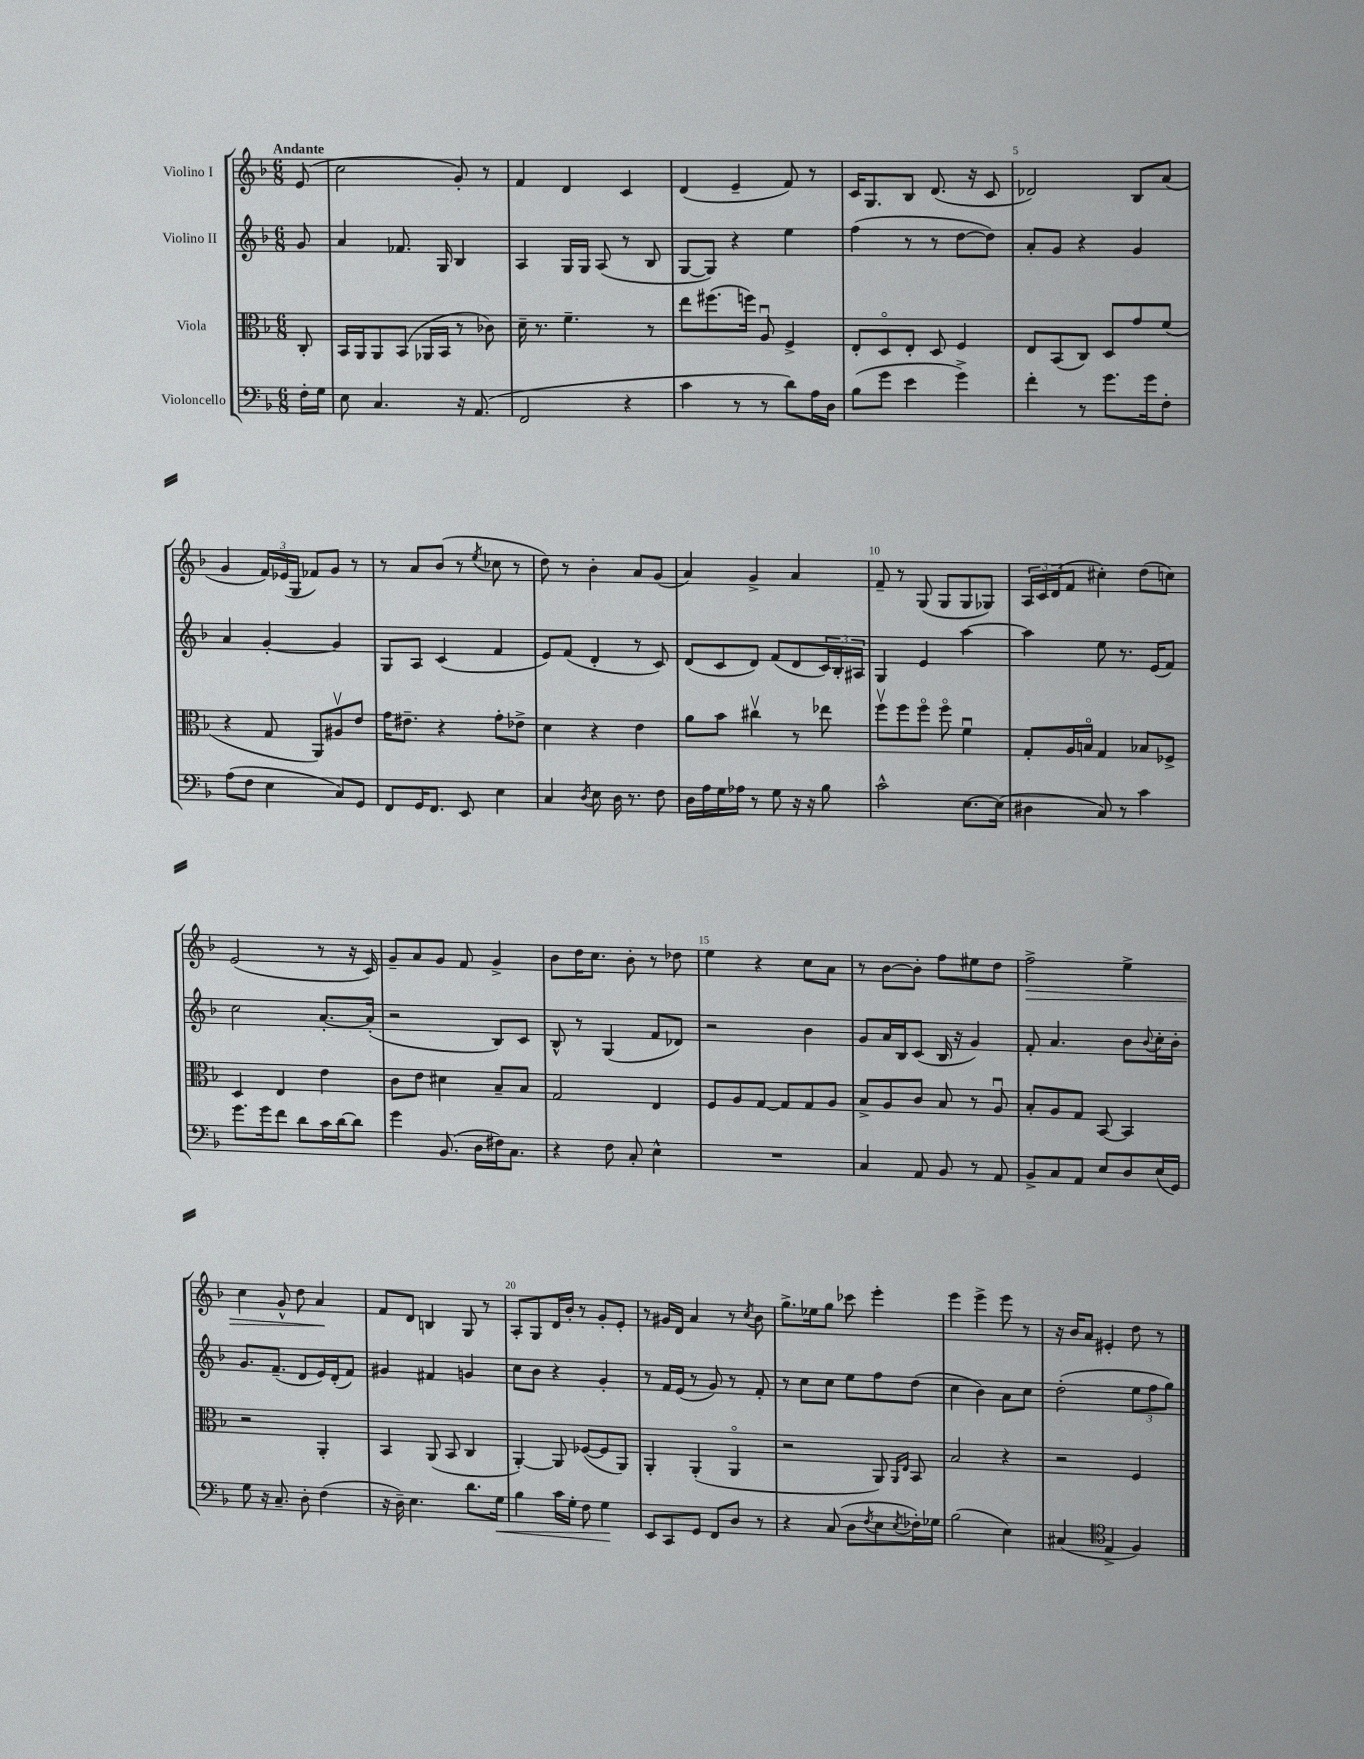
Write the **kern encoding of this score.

**kern	**kern	**kern	**kern
*staff4	*staff3	*staff2	*staff1
*clefF4	*clefC3	*clefG2	*clefG2
*k[b-]	*k[b-]	*k[b-]	*k[b-]
*M6/8	*M6/8	*M6/8	*M6/8
16F'\LL	8C'/	8g/	(8e/
16G\JJ	.	.	.
=	=	=	=
8E\	16BB-/LL	4a/	2cc\
.	16AA/J	.	.
4.C/	8AA/	.	.
.	(8BB-/J	8.f-/	.
.	16AA-/LL	.	.
.	16BB-/JJ	16G/	.
16r	8r	4B-/	8g'/)
(8.AA/	.	.	.
.	8c-\)	.	8r
=	=	=	=
2FF/	16d~\	4A/	4f/
.	8.r	.	.
.	4.f~\	16G/LL	4d/
.	.	16G/JJ	.
.	.	(8A/	.
4r	.	8r	4c/
.	8r	8B-/	.
=	=	=	=
4c\	8ee\L	[8G/L	(4d/
.	(8.ff#\	8G/]J)	.
8r	.	4r	4e~/
.	16ff\Jk)	.	.
8r	8Au/	.	.
8d\L)	4F^/	4ee\	8f/)
16A\L	.	.	8r
16D\JJ	.	.	.
=	=	=	=
(8B-\L	8E'/L	(4ff\	16c/LK
.	.	.	8.G/
8g\J	8Do/	.	.
4e\	8E'/J	8r	8B-/J
.	8D/	8r	(8.d/
4g^\)	4F/	[8dd\L	.
.	.	.	16r
.	.	8dd\]J)	8c/
=	=	=	=
4f'\	8E/L	8a'/L	2d-/)
.	(8BB-/	8g/J	.
8r	8C/J)	4r	.
8.g\L	8D/L	.	.
.	8g/	4g/	8B-/L
16g\k	.	.	.
8F'\J	(8f/J	.	(8a/J
=	=	=	=
(8A\L	4r	4a/	4g/
8F\J	.	.	.
4E\	8G/	[4g'/	24f/LL)
.	.	.	(24e-/
.	.	.	24G/JJ
.	8AA/L)	.	8f-/L)
8C/L)	8A#v/	4g/]	8g/J
8GG/J	8e/J	.	8r
=	=	=	=
8FF/L	16g\LK	8G/L	8r
.	8.e#~\J	.	.
16GG/K	.	8A/J	8a/L
8.FF/J	.	.	.
.	4r	(4c/	(8b-/J
8EE/	.	.	8r
.	.	.	8qee/
4E\	8g'\L	4f/	8cc-\
.	8e-^\J	.	8r
=	=	=	=
4C/	4d\	8e/L)	8dd\)
.	.	(8f/J	8r
8qD/	.	.	.
8E\	4r	4d'/	4b-'\
16D\	.	.	.
8.r	.	.	.
.	4e\	8r	8a/L
8F\	.	8c/)	(8g/J
=	=	=	=
16D\LL	8a\L	(8d/L	4a/)
16A\	.	.	.
16G\	8b-\J	8c/	.
16A-\JJ	.	.	.
8r	4cc#v\	8d/J)	4g^/
8G\	.	(8f/L	.
16r	8r	8d/	4a/
16r	.	.	.
8B-\	8ee-\	24c/L)	.
.	.	24B-'/	.
.	.	24A#/JJ	.
=	=	=	=
2c^^\	8ffv\L	4G/	8f~/
.	8ff\	.	8r
.	8ffo\J	4e/	(8G/
.	8ffo\	.	8G/L
[8.E\L	4fu\	[4aa\	8G/
.	.	.	8G-/J)
(16E\]Jk	.	.	.
=	=	=	=
4D#\	8G'/L	4aa\]	24A/LL
.	.	.	24c/
.	.	.	(24d/J
.	16A/L	.	8f/J
.	16Bo/JJ	.	.
8C/)	4G/	8ee\	4cc#'\)
8r	.	8.r	.
4c\	8B-/L	.	(8dd\L
.	.	(16e/LK	.
.	8F-^/J	8f/J)	8cc\J)
=	=	=	=
8.g\L	4D/	2cc\	(2e/
16g\k	.	.	.
8f\J	4E/	.	.
8d\L	.	.	.
16c\L	4e\	[8.a'/L	8r
[16d\J	.	.	.
8d\]J	.	.	16r
.	.	(16a'/]Jk	16c/)
=	=	=	=
4g\	8c\L	2r	8g~/L
.	8e\J	.	8a/
(8.BB-/	4d#\	.	8g/J
.	.	.	8f/
16D\LL	.	.	.
16F#\J)	8B-~/L	8B-/L)	4g^/
8.C\J	.	.	.
.	8B-/J	8c/J	.
=	=	=	=
4r	2G/	8B-^^/	8b-\L
.	.	8r	16dd\K
.	.	.	8.cc\J
8F\	.	(4G/	.
8C'/	.	.	8b-'\
4E^^\	4E/	8f/L	8r
.	.	8d-/J)	8dd-\
=	=	=	=
2.r	8F/L	2r	4ee\
.	8A/	.	.
.	[8G/J	.	4r
.	8G/]L	.	.
.	8G/	4b-\	8cc\L
.	8A/J	.	8a\J
=	=	=	=
4C/	8B-^/L	8g/L	8r
.	8A/	16a/L	[8b-\L
.	.	16B-/J	.
8AA/	8c/J	(8c/J	8b-'\]J
8BB-/	8B-/	16B-/	8ff\L
.	.	16r	.
8r	8r	4g/)	8ee#\
8AA/	8Au/	.	8dd\J
=	=	=	=
8BB-^/L	8B-'/L	8f'/	2ff^\
8C/	8A/	4.a/	.
8AA/J	8G/J	.	.
8E/L	[8BB-/	.	.
8D/	4BB-/]	8b-\L	4ee^\
.	.	8qqb-/	.
(16E/L	.	16cc'\L	.
16GG/JJ)	.	16b-'\JJ	.
=	=	=	=
8G\	2r	8.g/L	4cc\
16r	.	.	.
8.C~/	.	(8.f~/J	.
.	.	.	8g^^/
8D'\	.	8d/L	8dd\
(4F\	4AA'/	16e/L)	4a/
.	.	(16d'/J	.
.	.	8f/J)	.
=	=	=	=
16r	4BB-/	4g#/	8f/L
16D~\)	.	.	.
4.E\	.	.	8d/J
.	(8AA/	4f#/	4B/
.	8BB-/	.	.
8.d\L	4C/	4g/	8G/
.	.	.	8r
16G\Jk	.	.	.
=	=	=	=
4B-\	[4AA'/)	8cc\L	8A'/L
.	.	8b-\J	8G/
16c\LL	8AA/]	4r	16d/L
16G'\JJ	.	.	16b-'/JJ
8F\	([8F-/L	.	8r
4G\	8F-/]	4g'/	8g'/L
.	8AA/J)	.	8e'/J
=	=	=	=
8EE/L	4AA'/	8r	8r
8CC/	.	16f/LL	16g#/LL
.	.	(16e/JJ	16d/JJ
8GG/J	(4AA'/	8r	4a/
8FF/L	.	8g/)	.
8D/J	4AAo/	8r	8r
.	.	.	8qcc/
8r	.	8f'/	8b-\
=	=	=	=
4r	2r	8r	8.gg^\L
.	.	8cc\L	.
.	.	.	16ee-\k
(8C/	.	8cc\J	8gg\J
8D\L	.	8ee\L	8ccc-\
8qF/	.	.	.
8E\	8AA/)	8ff\	4eee'\
.	16qqAA/LL	.	.
8qE/	16qqE/JJ	.	.
16F-'\L)	8BB-/	(8dd\J	.
16G-\JJ	.	.	.
=	=	=	=
(2B-\	2B-/	4cc\	4eee\
.	.	4b-\)	4eee^\
4E\)	4r	8a\L	8eee\
.	.	8cc\J	8r
=	=	=	=
(4C#/	2r	(2dd'\	16r
.	.	.	16b-/LK
.	.	.	8a/J
*clefC4	*	*	*
4E^/	.	.	4e#'/
4F/)	4F/	12ee\L	8dd\
.	.	12ff\	.
.	.	.	8r
.	.	12gg\J)	.
==	==	==	==
*-	*-	*-	*-
